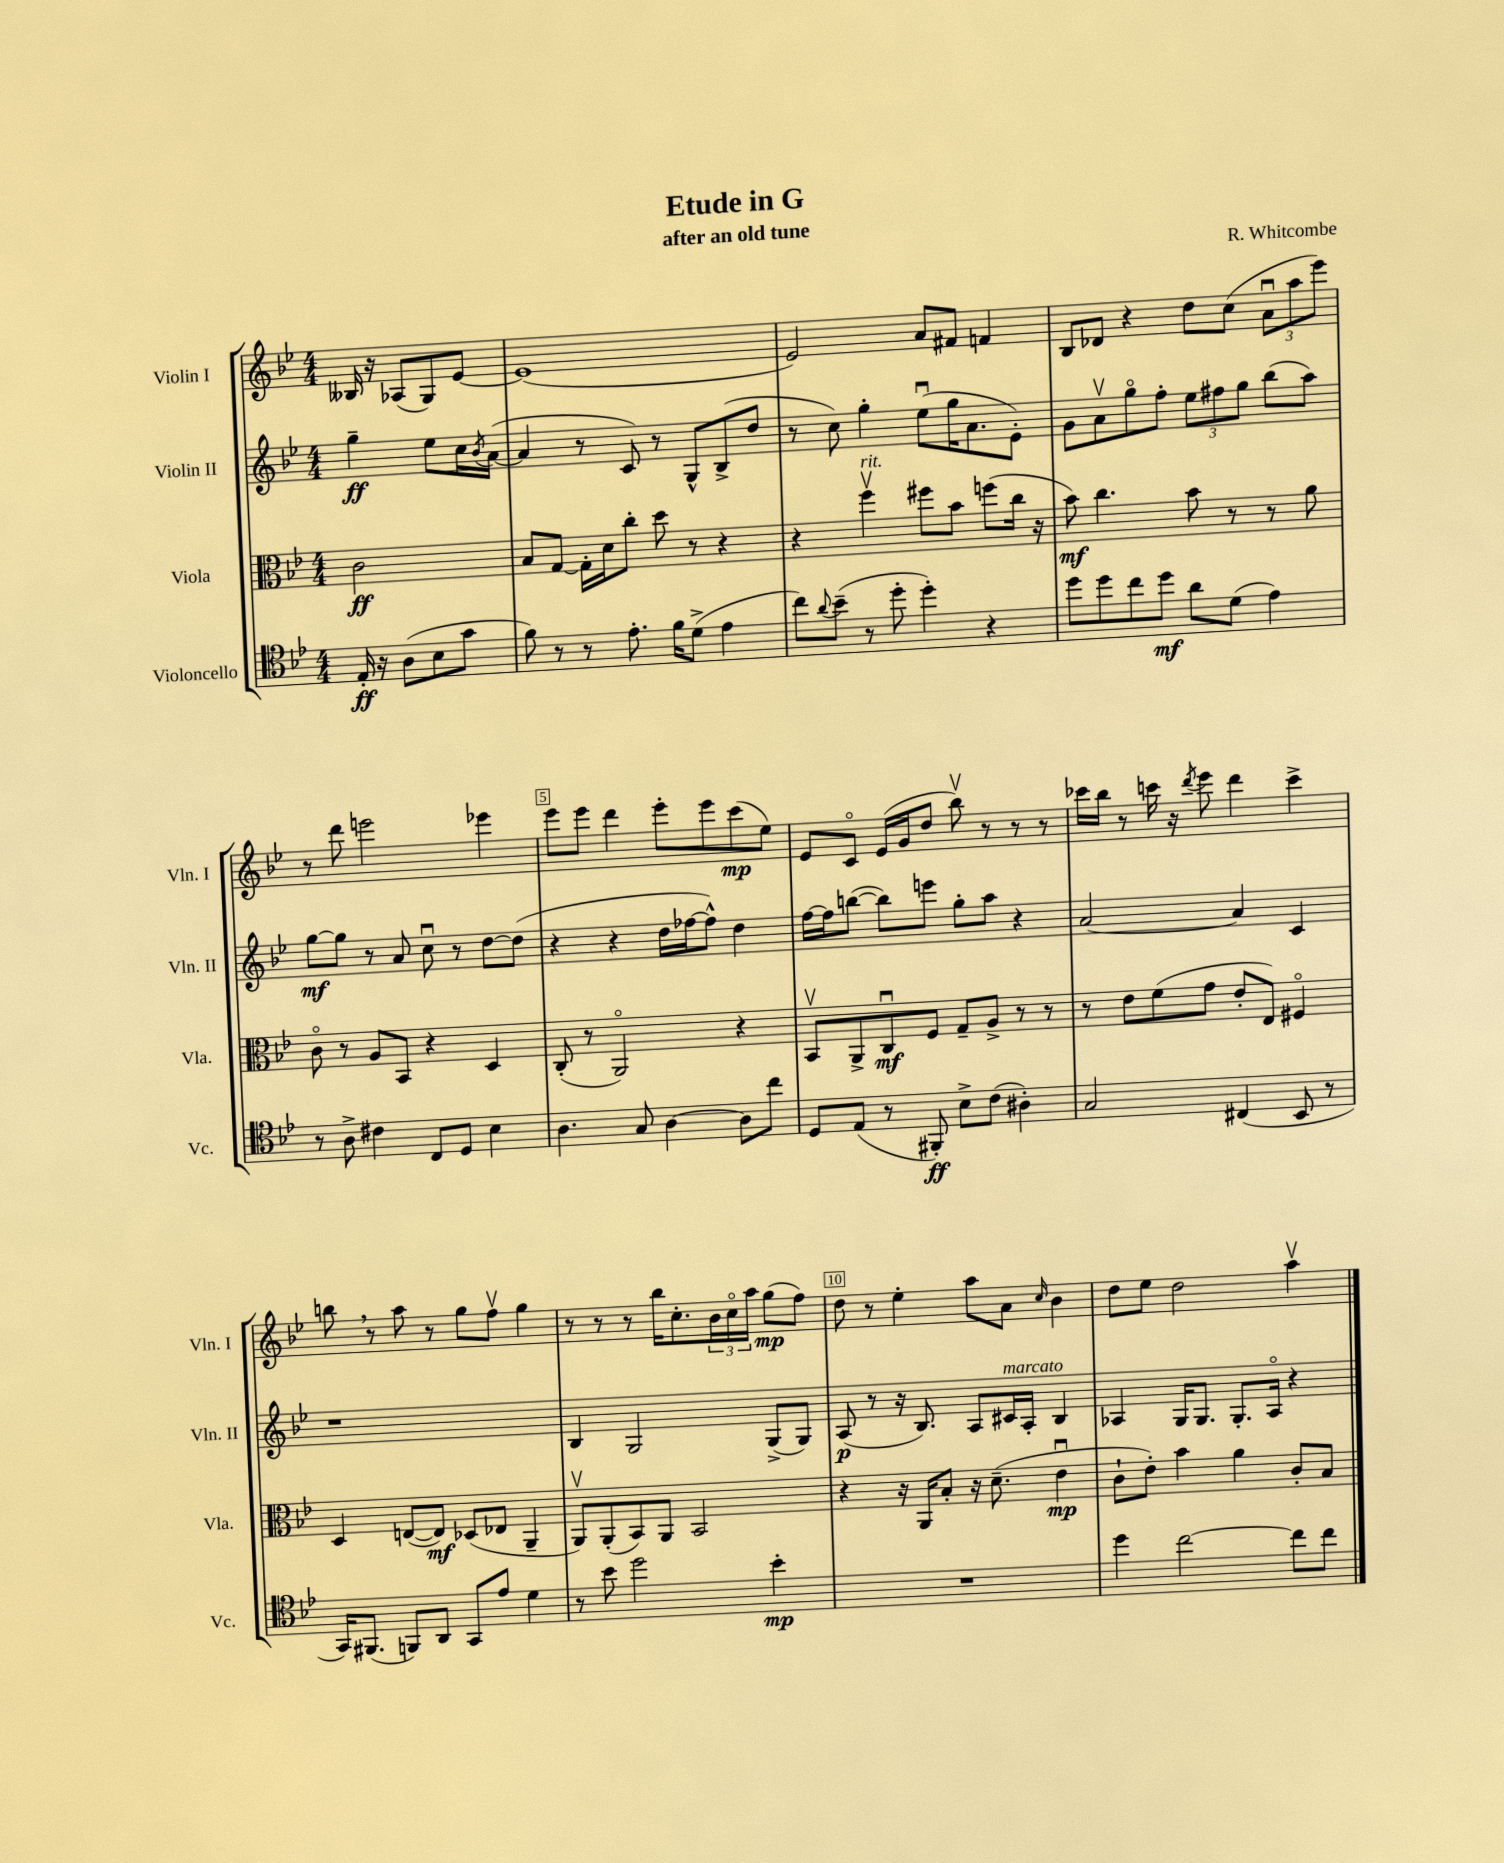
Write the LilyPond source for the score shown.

\header { title = "Etude in G" composer = "R. Whitcombe" subtitle = "after an old tune" }
<<
\new StaffGroup <<
\new Staff = "s0" \with { instrumentName = "Violin I" shortInstrumentName = "Vln. I" } {
    \clef treble \key bes \major \numericTimeSignature \time 4/4 \partial 2
    beses16 r16 aes8( g8) ees'8~ |
    ees'1( |
    ees'2) a'8 fis'8 f'4 |
    bes8 des'8 r4 d''8 c''8( \tuplet 3/2 { a'8\downbow a''8 ees'''8) } |
    r8 d'''8 e'''2 ees'''4 |
    ees'''8 ees'''8 d'''4 ees'''8-. ees'''8 c'''8\mp( ees''8) |
    ees'8 c'8\flageolet ees'16( g'16 d''8 bes''8\upbow) r8 r8 r8 |
    ces'''16 bes''16 r8 c'''16 r16 \acciaccatura { d'''8 } ees'''8 d'''4 c'''4-> |
    b''8 \breathe r8 a''8 r8 g''8 f''8\upbow g''4 |
    r8 r8 r8 bes''16 c''8.-. \tuplet 3/2 { bes'16 c''16\flageolet a''16 } g''8\mp( f''8) |
    d''8 r8 ees''4-. a''8 a'8 \grace { c''16 } bes'4 |
    d''8 ees''8 d''2 a''4\upbow \bar "|." |
}
\new Staff = "s1" \with { instrumentName = "Violin II" shortInstrumentName = "Vln. II" } {
    \clef treble \key bes \major \numericTimeSignature \time 4/4 \partial 2
    g''4--\ff ees''8 c''16 \acciaccatura { bes'8 } a'16~( |
    a'4 r8 c'8) r8 g8-^ bes8->( d''8 |
    r8 c''8) g''4-. ees''8\downbow( g''16 a'8. ees'8-.) |
    g'8 a'8\upbow g''8\flageolet f''8-. \tuplet 3/2 { ees''8 fis''8 g''8 } bes''8( a''8) |
    g''8~\mf g''8 r8 a'8 c''8\downbow r8 d''8~ d''8( |
    r4 r4 d''16 fes''16~ fes''8-^) d''4 |
    f''16~ f''16 b''8~( b''8) e'''8 g''8-. a''8 r4 |
    a'2~ a'4 c'4 |
    r1 |
    bes4 g2 g8->( g8) |
    a8\p( r8 r16 bes8.) a8 cis'16^\markup { \italic "marcato" } a16-. bes4 |
    aes4 g16 g8. g8.-. aes16\flageolet r4 \bar "|." |
}
\new Staff = "s2" \with { instrumentName = "Viola" shortInstrumentName = "Vla." } {
    \clef alto \key bes \major \numericTimeSignature \time 4/4 \partial 2
    c'2\ff |
    bes8 g8~ g16-. d'16 c''8-. d''8 r8 r4 |
    r4 f''4\upbow^\markup { \italic "rit." } fis''8 bes'8 f''8( c''16 r16 |
    bes'8\mf) c''4. bes'8 r8 r8 a'8 |
    c'8\flageolet r8 a8 bes,8 r4 d4 |
    c8-.( r8 a,2\flageolet) r4 |
    bes,8\upbow a,8-> c8\downbow\mf f8 g8-- a8-> r8 r8 |
    r8 ees'8 f'8( g'8 ees'8-. ees8) fis4\flageolet |
    d4 e8~( e8\mf) des8( ees8 a,4-- |
    a,8\upbow) a,8-.( bes,8) a,8 bes,2 |
    r4 r16 a,16 bes8-. r16 d'8.--( ees'4\downbow\mp |
    c'8-! ees'8-.) bes'4 a'4 c'8-. bes8 \bar "|." |
}
\new Staff = "s3" \with { instrumentName = "Violoncello" shortInstrumentName = "Vc." } {
    \clef tenor \key bes \major \numericTimeSignature \time 4/4 \partial 2
    ees16-.\ff r16 a8( bes8 g'8 |
    f'8) r8 r8 ees'8.-. f'16 d'8->( ees'4 |
    c''8) \appoggiatura { a'8 } bes'8--( r8 d''8-. d''4-.) r4 |
    d''8 d''8 c''8 d''8\mf a'8 d'8( ees'4) |
    r8 a8-> cis'4 c8 d8 bes4 |
    a4. g8 a4~ a8 c''8 |
    d8 ees8( r8 fis,8-.\ff) bes8-> c'8( ais4-.) |
    g2 cis4( bes,8 r8 |
    g,16) fis,8.( f,8) a,8 g,8 ees'8 d'4 |
    r8 bes'8 d''2 bes'4-.\mp |
    R1 |
    d''4 c''2~ c''8 c''8 \bar "|." |
}
>>
>>
\layout { \context { \Score \override BarNumber.break-visibility = ##(#f #t #t) barNumberVisibility = #(every-nth-bar-number-visible 5) \override BarNumber.stencil = #(make-stencil-boxer 0.1 0.3 ly:text-interface::print) } }
